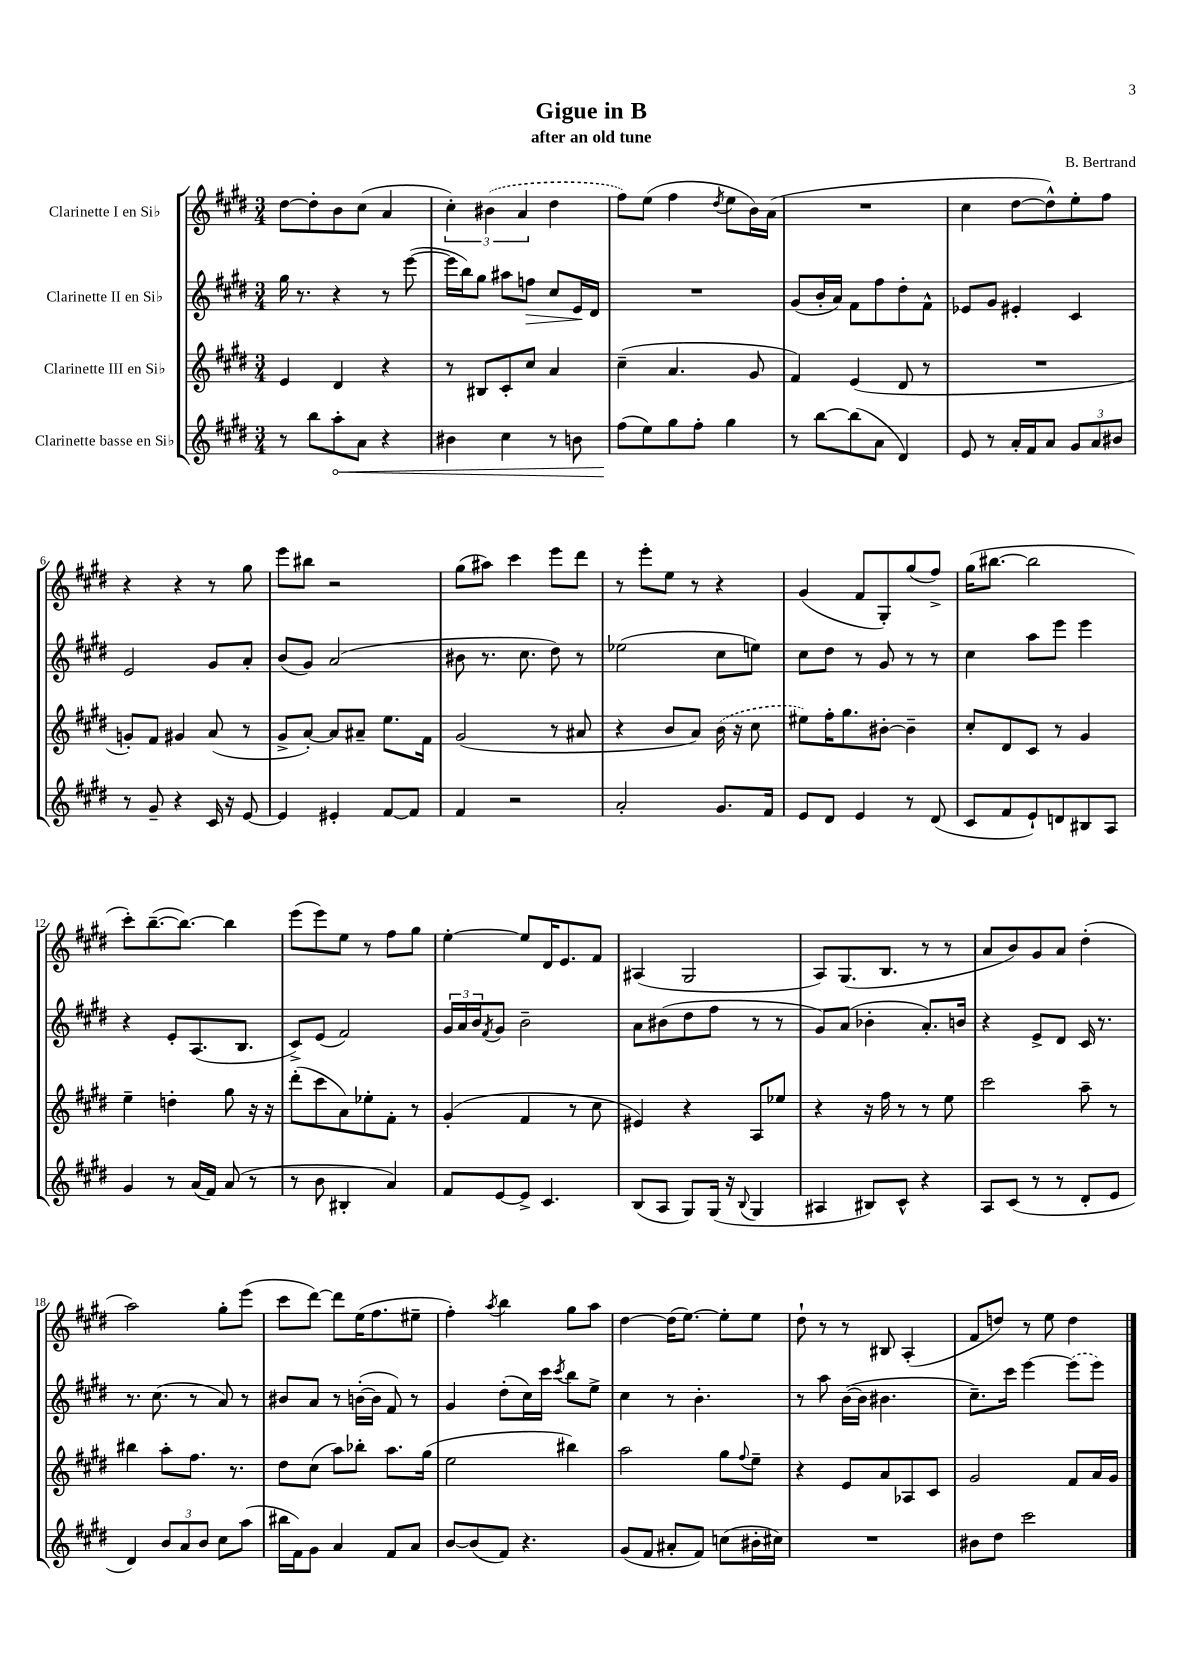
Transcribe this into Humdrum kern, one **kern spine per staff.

**kern	**kern	**kern	**kern
*staff4	*staff3	*staff2	*staff1
*clefG2	*clefG2	*clefG2	*clefG2
*k[f#c#g#d#]	*k[f#c#g#d#]	*k[f#c#g#d#]	*k[f#c#g#d#]
*M3/4	*M3/4	*M3/4	*M3/4
8r	4e	16gg#	[8dd#
.	.	8.r	.
8bb	.	.	8dd#']
8aa'	4d#	4r	8b
8a	.	.	(8cc#
4r	4r	8r	4a
.	.	([8eee	.
=	=	=	=
4b#	8r	16eee]	6cc#')
.	.	16bb)	.
.	8B#	8gg#	.
.	.	.	(6b#
4cc#	8c#'	8aa#	.
.	.	.	6a
.	8cc#	8ff	.
8r	4a	8cc#	4dd#
8b	.	16e	.
.	.	16d#	.
=	=	=	=
(8ff#	(4cc#~	2.r	8ff#)
8ee)	.	.	(8ee
8gg#	4.a	.	4ff#
8ff#'	.	.	.
.	.	.	8qdd#
4gg#	.	.	8ee
.	8g#	.	16b)
.	.	.	(16a
=	=	=	=
8r	4f#)	(8g#	2.r
[8bb	.	16b'	.
.	.	16a)	.
(8bb]	(4e	8f#	.
8a	.	8ff#	.
4d#)	8d#	8dd#'	.
.	8r	8f#^^	.
=	=	=	=
8e	2.r	8e-	4cc#
8r	.	8g#	.
16a'	.	4e#'	[8dd#
16f#	.	.	.
8a	.	.	8dd#^^])
12g#	.	4c#	8ee'
12a	.	.	.
.	.	.	8ff#
12b#	.	.	.
=	=	=	=
8r	8g')	2e	4r
8g#~	8f#	.	.
4r	4g#	.	4r
16c#	(8a	8g#	8r
16r	.	.	.
[8e	8r	8a'	8gg#
=	=	=	=
4e]	8g#^	(8b	8eee
.	[8a')	8g#)	8bb#
4e#'	8a]	(2a	2r
.	8a#~	.	.
[8f#	8.ee	.	.
8f#]	.	.	.
.	16f#	.	.
=	=	=	=
4f#	(2g#	8b#	(8gg#
.	.	8.r	8aa#)
2r	.	.	4ccc#
.	.	8.cc#	.
.	8r	8dd#)	8eee
.	8a#	8r	8ddd#
=	=	=	=
2a'	4r	(2ee-	8r
.	.	.	8eee'
.	8b	.	8ee
.	8a)	.	8r
8.g#	(16b	8cc#	4r
.	16r	.	.
.	8cc#	8ee)	.
16f#	.	.	.
=	=	=	=
8e	8ee#)	8cc#	(4g#
8d#	16ff#'	8dd#	.
.	8.gg#	.	.
4e	.	8r	8f#
.	[8b#'	8g#	8G#')
8r	4b#~]	8r	(8gg#
(8d#	.	8r	8ff#^)
=	=	=	=
8c#	8cc#'	4cc#	(16gg#
.	.	.	[8.bb#
8f#	8d#	.	.
8e`)	8c#	8aa	2bb#]
8d	8r	8eee	.
8B#	4g#	4eee	.
8A	.	.	.
=	=	=	=
4g#	4ee~	4r	8ccc#')
.	.	.	([8.bb~
8r	4dd'	8e'	.
.	.	.	8.bb_)
(16a	.	(8.A	.
16f#)	.	.	.
(8a	8gg#	.	4bb]
.	.	8.B	.
8r	16r	.	.
.	16r	.	.
=	=	=	=
8r	(8ddd#'	8c#^)	(8eee
8b	8ccc#	(8e	8eee)
4B#'	8a)	2f#)	8ee
.	8ee-'	.	8r
4a)	8f#'	.	8ff#
.	8r	.	8gg#
=	=	=	=
8f#	(4g#'	24g#	[4ee'
.	.	24a	.
.	.	24b	.
.	.	8qf#	.
[8e	.	8g#	.
8e^]	4f#	2b~	8ee]
4.c#	.	.	16d#
.	.	.	8.e
.	8r	.	.
.	8cc#	.	8f#
=	=	=	=
(8B	4e#)	8a	(4A#
8A	.	(8b#	.
8G#)	4r	8dd#	2G#
(16G#	.	8ff#	.
16r	.	.	.
8qqB	.	.	.
4G#	8A	8r	.
.	8ee-	8r	.
=	=	=	=
4A#	4r	8g#)	8A)
.	.	(8a	(8.G#
8B#)	16r	4b-'	.
.	16ff#	.	8.B
8c#^^	8r	.	.
4r	8r	8.a')	8r
.	8ee	.	8r
.	.	16b	.
=	=	=	=
8A	2ccc#	4r	8a
(8c#	.	.	8b)
8r	.	8e^	8g#
8r	.	8d#	8a
8d#'	8aa~	16c#	(4dd#'
.	.	8.r	.
8e	8r	.	.
=	=	=	=
4d#)	4bb#	8.r	2aa)
.	.	(8.cc#	.
12b	8aa'	.	.
12a	.	.	.
.	8.ff#	8r	.
12b	.	.	.
8cc#	.	8a)	8gg#'
.	8.r	.	.
(8aa	.	8r	(8eee
=	=	=	=
16bb#	8dd#	8b#	8ccc#
16f#)	.	.	.
8g#	(8cc#	8a	[8ddd#)
4a	8aa)	8r	8ddd#]
.	8bb-'	([16b'	(16ee
.	.	16b]	8.ff#
8f#	8.aa	8f#)	.
8a	.	8r	8ee#~
.	(16gg#	.	.
=	=	=	=
[8b	2ee	4g#	4ff#')
(8b]	.	.	.
.	.	.	8qaa
8f#)	.	(8dd#'	4bb
4.r	.	16cc#)	.
.	.	16ccc#	.
.	.	8qccc#	.
.	4bb#)	8bb	8gg#
.	.	8ee^	8aa
=	=	=	=
(8g#	2aa	4cc#	[4dd#
8f#	.	.	.
8a#'	.	8r	(16dd#]
.	.	.	[8.ee)
8f#)	.	4.b'	.
(8cc	8gg#	.	8ee']
.	8qqff#	.	.
16b#'	8ee~	.	8ee
16cc#)	.	.	.
=	=	=	=
2.r	4r	8r	8dd#`
.	.	8aa	8r
.	8e	([16b	8r
.	.	16b]	.
.	8a	4.b#	8B#
.	8A-	.	(4A'
.	8c#	.	.
=	=	=	=
8b#	2g#	8.cc#~)	8f#
8dd#	.	.	8dd)
.	.	16ccc#	.
2ccc#	.	[4eee	8r
.	.	.	8ee
.	8f#	(8eee]	4dd
.	16a	8eee)	.
.	16g#	.	.
==	==	==	==
*-	*-	*-	*-
